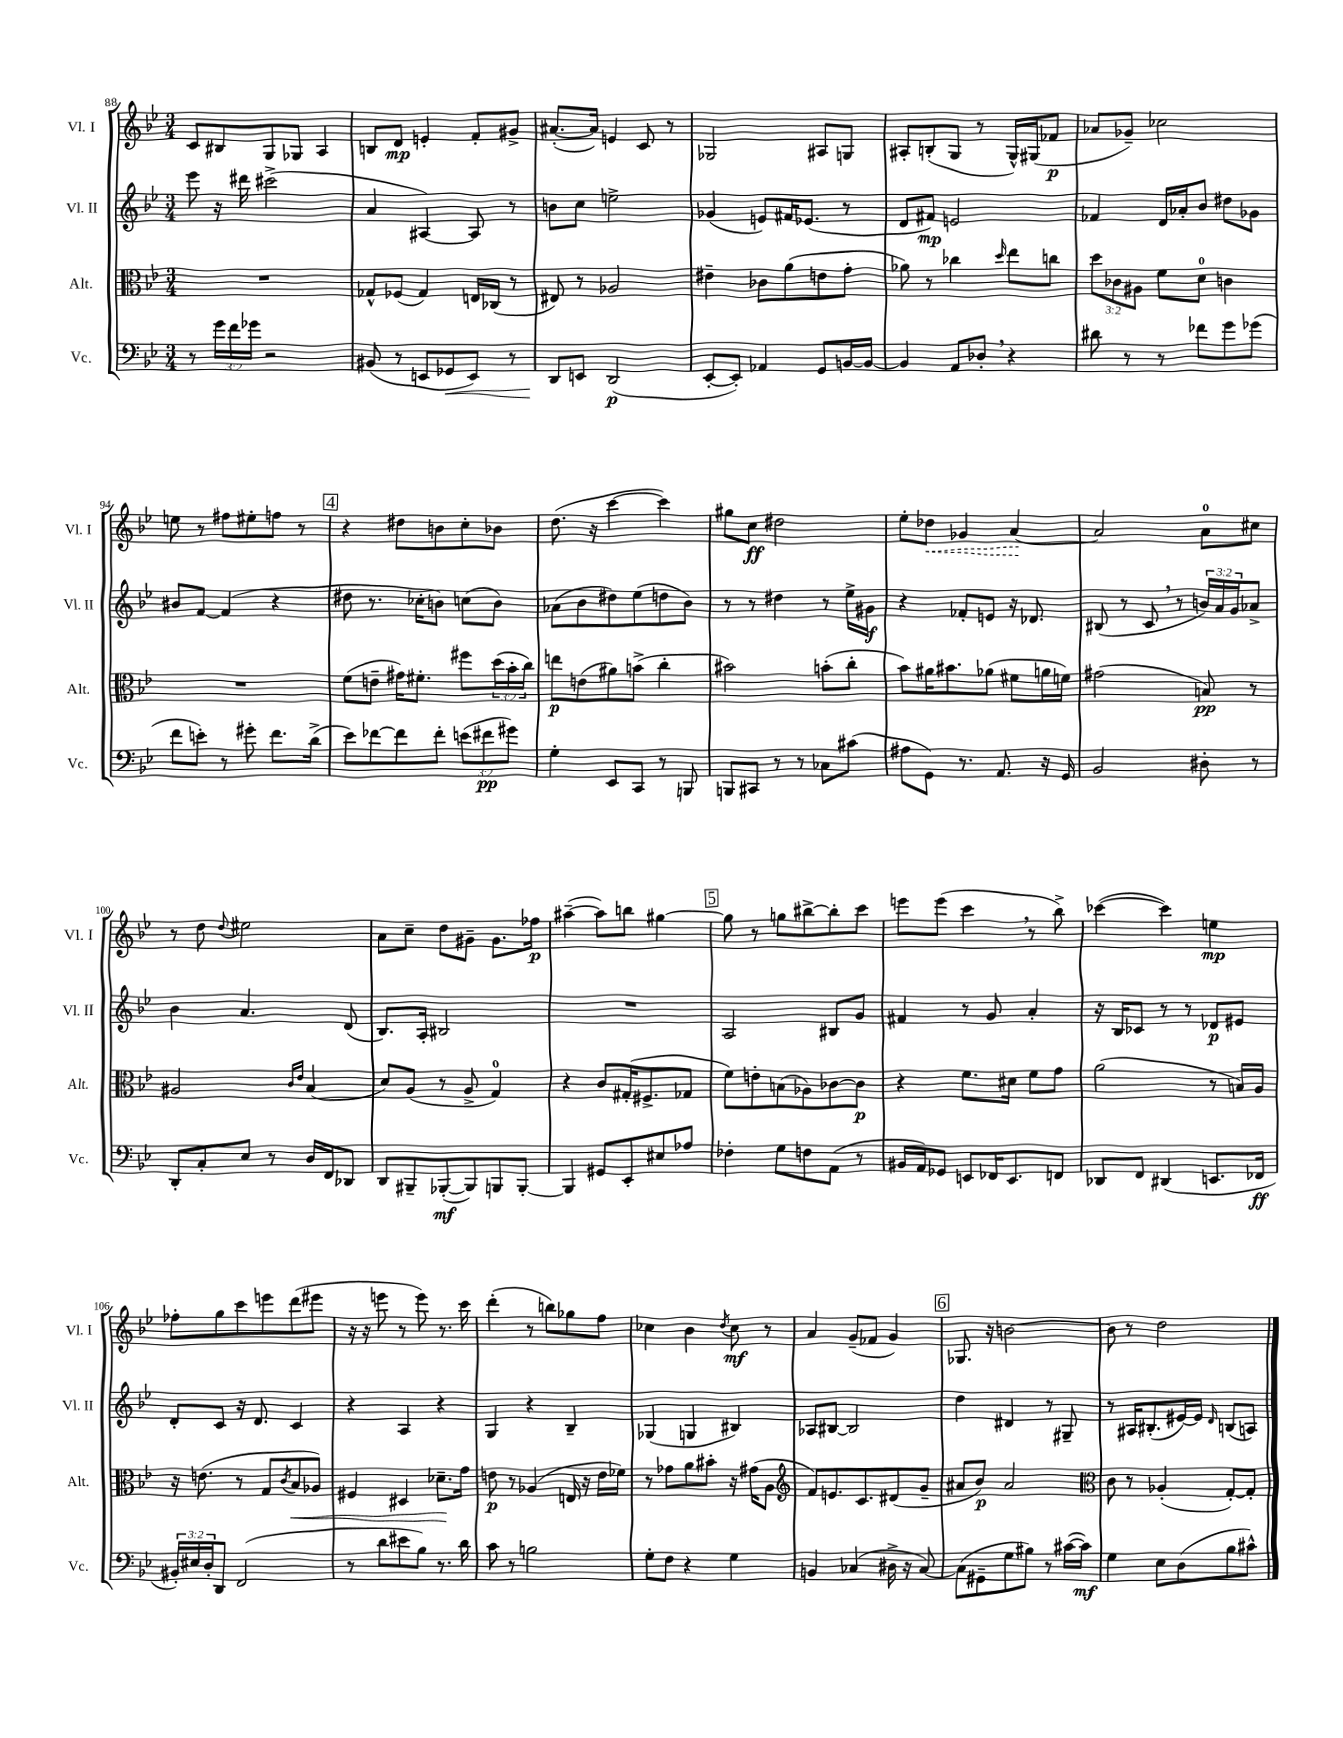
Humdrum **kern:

**kern	**dynam	**kern	**dynam	**kern	**dynam	**kern	**dynam
*part4	*part4	*part3	*part3	*part2	*part2	*part1	*part1
*staff4	*staff4	*staff3	*staff3	*staff2	*staff2	*staff1	*staff1
*I"Vc.	*	*I"Alt.	*	*I"Vl. II	*	*I"Vl. I	*
*I'Vc.	*	*I'Alt.	*	*I'Vl. II	*	*I'Vl. I	*
*clefF4	*	*clefC3	*	*clefG2	*	*clefG2	*
*k[b-e-]	*	*k[b-e-]	*	*k[b-e-]	*	*k[b-e-]	*
*M3/4	*	*M3/4	*	*M3/4	*	*M3/4	*
=88	=88	=88	=88	=88	=88	=88	=88
8r	.	2.r	.	8eee-\	.	8c/L	.
24g\LL	.	.	.	16r	.	8B#X/	.
24f\	.	.	.	.	.	.	.
.	.	.	.	16ddd#X\	.	.	.
24g-X\JJ	.	.	.	.	.	.	.
2r	.	.	.	(2ccc#X^\	.	8G/	.
.	.	.	.	.	.	8G-X/J	.
.	.	.	.	.	.	4A/	.
=89	=89	=89	=89	=89	=89	=89	=89
(8BB#X/	.	8G-X^^/L	.	4a/	.	8Bn/L	.
8r	.	(8F-X/J	.	.	.	8d/J	mp
8EEn/L	.	4G-/)	.	[4A#X/)	.	4en'/	.
!	!LO:HP:b	!	!	!	!	!	!
8GG-X/	<	.	.	.	.	.	.
8EE/J)	.	16En/LL	.	8A#/]	.	8f'/L	.
.	.	(16C-X/JJ	.	.	.	.	.
8r	.	8r	.	8r	.	8g#X^/J	.
=90	=90	=90	=90	=90	=90	=90	=90
8DD/L	.	8E#X/)	.	8bn\L	.	([8.a#X'/L	.
8EEn/J	[	8r	.	8cc\J	.	.	.
.	.	.	.	.	.	16a#/Jk])	.
(2DD/	p	2A-X/	.	2een^\	.	4en/	.
.	.	.	.	.	.	8c/	.
.	.	.	.	.	.	8r	.
=91	=91	=91	=91	=91	=91	=91	=91
[8EE-'/L	.	4e#X~\	.	(4g-X/	.	2G-X/	.
8EE-'/J])	.	.	.	.	.	.	.
4AA-X/	.	8c-X\L	.	8en/L)	.	.	.
.	.	(8a\	.	16f#X/K	.	.	.
.	.	.	.	(8.e-X/J	.	.	.
8GG/L	.	8en\	.	.	.	8A#X/L	.
[16BBn/L	.	8g'\J	.	8r	.	8Gn/J	.
16BB/JJ_	.	.	.	.	.	.	.
=92	=92	=92	=92	=92	=92	=92	=92
4BB/]	.	8a-X\)	.	8d/L	.	8A#X'/L	.
.	.	8r	.	8f#X/J)	mp	(8Bn'/	.
8AA/L	.	4cc-X\	.	2en/	.	8G/J	.
8D-X',/J	.	.	.	.	.	8r	.
.	.	16qqdd/	.	.	.	.	.
4r	.	8ee-\L	.	.	.	16G^^/LL)	.
.	.	.	.	.	.	(16G#X/J	.
.	.	8ccn\J	.	.	.	8f-X/J	p
=93	=93	=93	=93	=93	=93	=93	=93
8d#X\	.	12dd\L	.	4f-X/	.	8a-X/L	.
.	.	12c-X\	.	.	.	.	.
8r	.	.	.	.	.	8g-X~/J)	.
.	.	12A#X\J	.	.	.	.	.
8r	.	8f\L	.	16d/LL	.	2cc-X\	.
.	.	.	.	16a-X'/J	.	.	.
8f-X\L	.	8d\J	.	8b-/J	.	.	.
8g\	.	4cn\	.	8dd#X\L	.	.	.
(8g-X\J	.	.	.	8g-X\J	.	.	.
!!LO:LB:g=z
=94	=94	=94	=94	=94	=94	=94	=94
8f\L	.	2.r	.	8b#X/L	.	8een\	.
8en'\J)	.	.	.	[8f/J	.	8r	.
8r	.	.	.	(4f/]	.	8ff#X\L	.
8g#X'\	.	.	.	.	.	8ee#X'\	.
8.f\L	.	.	.	4r	.	8ffn\J	.
.	.	.	.	.	.	8r	.
(16d^\Jk	.	.	.	.	.	.	.
!!LO:REH:place=s1:t=4
=95	=95	=95	=95	=95	=95	=95	=95
8e-\L)	.	(8f\L	.	8dd#X\	.	4r	.
[8f-X\	.	8en~\J	.	8.r	.	.	.
8f-\]	.	16g#X\KL)	.	.	.	8dd#X\L	.
.	.	8.f#X'\J	.	16cc-X'\KL	.	.	.
8f-'\J	.	.	.	8bn\J)	.	8bn\	.
(12en\L	.	8ff#X\L	.	(8ccn\L	.	8cc'\	.
12f#X\	pp	.	.	.	.	.	.
.	.	(24dd\L	.	8b\J)	.	8b-X\J	.
12g#X\J)	.	24b-'\	.	.	.	.	.
.	.	24cc\JJ)	.	.	.	.	.
=96	=96	=96	=96	=96	=96	=96	=96
4G'\	.	8een\L	p	(8a-X\L	.	(8.dd\	.
.	.	(8en\	.	8b-\	.	.	.
.	.	.	.	.	.	16r	.
8EE-/L	.	8a#X\)	.	8dd#X\)	.	[4ccc\	.
8CC/J	.	(8bn^\J	.	(8ee-\	.	.	.
8r	.	4cc'\	.	8ddn\	.	4ccc\])	.
8BBBn/	.	.	.	8b-\J)	.	.	.
=97	=97	=97	=97	=97	=97	=97	=97
8BBBn/L	.	2b#X\)	.	8r	.	8gg#X\L	.
8CC#X/J	.	.	.	8r	.	8cc\J	ff
8r	.	.	.	4dd#X\	.	2dd#X\	.
8r	.	.	.	.	.	.	.
8C-X\L	.	(8bn'\L	.	8r	.	.	.
(8c#X\J	.	8cc'\J	.	16ee-^\LL	.	.	.
.	.	.	.	16g#X\JJ	f	.	.
=98	=98	=98	=98	=98	=98	=98	=98
8A#X\L	.	8b-\L)	.	4r	.	8ee-'\L	.
!	!	!	!	!	!	!	!LO:HP:b
8GG\J)	.	16a#X\K	.	.	.	8dd-X\J	<
.	.	8.b#X\	.	.	.	.	.
8.r	.	.	.	8f-X'/L	.	4g-X/	.
.	.	(8a-X\J	.	8en/J	.	.	.
8.AA/	.	.	.	.	.	.	.
.	.	8f#X\L	.	16r	.	[4a/	.
.	.	.	.	8.d-X/	.	.	.
16r	.	16an\L	.	.	.	.	.
16GG/	.	16fn\JJ)	.	.	.	.	.
.	.	.	.	.	.	.	[
=99	=99	=99	=99	=99	=99	=99	=99
2BB-/	.	(2g#X\	.	(8B#X/	.	2a/]	.
.	.	.	.	8r	.	.	.
.	.	.	.	8c,/	.	.	.
.	.	.	.	8r	.	.	.
8D#X'\	.	8Bn/)	pp	24bn/LL)	.	8a\L	.
.	.	.	.	24a/	.	.	.
.	.	.	.	24g/J	.	.	.
8r	.	8r	.	8a-X^/J	.	8cc#X\J	.
!!LO:LB:g=z
=100	=100	=100	=100	=100	=100	=100	=100
8DD'/L	.	2A#X/	.	4b-\	.	8r	.
8C'/	.	.	.	.	.	8dd\	.
.	.	.	.	.	.	8qqdd/	.
8E-/J	.	.	.	4.a/	.	2ee#X\	.
8r	.	.	.	.	.	.	.
.	.	16qqc/LL	.	.	.	.	.
.	.	16qqe-/JJ	.	.	.	.	.
16D/LL	.	(4B-/	.	.	.	.	.
16FF/J	.	.	.	.	.	.	.
8DD-X/J	.	.	.	(8d/	.	.	.
=101	=101	=101	=101	=101	=101	=101	=101
8DD/L	.	8d/L)	.	8.B-/L)	.	8a\L	.
8BBB#X~/	.	(8A/J	.	.	.	8cc~\J	.
.	.	.	.	16A'/Jk	.	.	.
([8BBB-X'/	mf	8r	.	2B#X/	.	8dd\L	.
8BBB-/])	.	8A^/	.	.	.	8g#X~\J	.
8BBBn/	.	4G/)	.	.	.	8.g#\L	.
[8BBB'/J	.	.	.	.	.	.	.
.	.	.	.	.	.	16ff-X\Jk	p
=102	=102	=102	=102	=102	=102	=102	=102
4BBB/]	.	4r	.	2.r	.	([4aa#X~\	.
8GG#X/L	.	8c/L	.	.	.	8aa#\L])	.
8EE-'/	.	(16G#X'/K	.	.	.	8bbn\J	.
.	.	8.F#X^/	.	.	.	.	.
8E#X/	.	.	.	.	.	[4gg#X\	.
8A-X/J	.	8G-X/J	.	.	.	.	.
!!LO:REH:place=s1:t=5
=103	=103	=103	=103	=103	=103	=103	=103
4F-X'\	.	8f\L)	.	2A/	.	8gg#\]	.
.	.	8en'\	.	.	.	8r	.
8G\L	.	(8Bn\	.	.	.	8ggn\L	.
8Fn\	.	8A-X\)	.	.	.	[8bb#X^\	.
(8AA\J	.	[8c-X\	.	8B#X/L	.	8bb#'\]	.
8r	.	8c-\J]	p	8g/J	.	8ccc\J	.
=104	=104	=104	=104	=104	=104	=104	=104
16BB#X/LL	.	4r	.	4f#X/	.	8eeen\L	.
16AA/J)	.	.	.	.	.	.	.
8GG-X/J	.	.	.	.	.	(8eee\J	.
8EEn/L	.	8.f\L	.	8r	.	4ccc,\	.
16FF-X/K	.	.	.	8g/	.	.	.
8.EE/	.	16d#X\Jk	.	.	.	.	.
.	.	8f\L	.	4a'/	.	8r	.
8FFn/J	.	8g\J	.	.	.	8bb-^\)	.
=105	=105	=105	=105	=105	=105	=105	=105
8DD-X/L	.	(2a\	.	16r	.	([4ccc-X\	.
.	.	.	.	16B-/KL	.	.	.
8FF/J	.	.	.	8c-X/J	.	.	.
(4DD#X/	.	.	.	8r	.	4ccc-\])	.
.	.	.	.	8r	.	.	.
8.EEn/L	.	8r	.	8d-X/L	p	4een\	mp
.	.	16Bn/LL)	.	8e#X/J	.	.	.
16FF-X/Jk	ff	16A/JJ	.	.	.	.	.
!!LO:LB:g=z
=106	=106	=106	=106	=106	=106	=106	=106
24BB#X'/LL)	.	16r	.	8d'/L	.	8ff-X'\L	.
24E#X/	.	.	.	.	.	.	.
.	.	(8.en\	.	.	.	.	.
24D'/J	.	.	.	.	.	.	.
8DD/J	.	.	.	8c/J	.	8gg\	.
(2FF/	.	8r	.	16r	.	8ccc\	.
.	.	.	.	8.d/	.	.	.
.	.	8G/L	.	.	.	8eeen\	.
.	.	8qc/	.	.	.	.	.
!	!	!	!LO:HP:b	!	!	!	!
.	.	8B-/	<	4c/	.	(8ddd\	.
.	.	8A-X/J)	.	.	.	8eee#X\J	.
=107	=107	=107	=107	=107	=107	=107	=107
8r	.	4F#X/	.	4r	.	16r	.
.	.	.	.	.	.	16r	.
8d\L	.	.	.	.	.	8eeen\	.
8e#X\	.	4D#X/	.	4A/	.	8r	.
8B-\J)	.	.	.	.	.	8eee\)	.
8.r	.	8.d-X~\L	.	4r	.	8.r	.
16d\	.	16g\Jk	[	.	.	16ccc\	.
=108	=108	=108	=108	=108	=108	=108	=108
8c\	.	8en\	p	4G/	.	(4ddd'\	.
8r	.	8r	.	.	.	.	.
2Bn\	.	(4A-X/	.	4r	.	8r	.
.	.	.	.	.	.	8bbn\L)	.
.	.	16En/	.	4B-~/	.	8gg-X\	.
.	.	16r	.	.	.	.	.
.	.	16e\LL	.	.	.	8ff\J	.
.	.	16f-X\JJ)	.	.	.	.	.
=109	=109	=109	=109	=109	=109	=109	=109
8G'\L	.	8r	.	(4G-X/	.	4cc-X\	.
8F\J	.	8g-X\L	.	.	.	.	.
4r	.	8a\	.	4Gn/	.	4b-\	.
.	.	8b#X'\J	.	.	.	.	.
.	.	.	.	.	.	8qdd/	.
4G\	.	16r	.	4B#X/)	.	8cc-\	mf
.	.	(16g#X\KL	.	.	.	.	.
.	.	8A\J	.	.	.	8r	.
=110	=110	=110	=110	=110	=110	=110	=110
*	*	*clefG2	*	*	*	*	*
4BBn/	.	8f/L)	.	8A-X/L	.	4a/	.
.	.	8.en/	.	[8B#X/J	.	.	.
(4C-X/	.	.	.	2B#/]	.	(8g~/L	.
.	.	8.c/	.	.	.	.	.
.	.	.	.	.	.	8f-X/J	.
16D#X^\	.	(8d#X/	.	.	.	4g/)	.
16r	.	.	.	.	.	.	.
[8C-/)	.	8g~/J	.	.	.	.	.
!!LO:REH:place=s1:t=6
=111	=111	=111	=111	=111	=111	=111	=111
(8C-\L]	.	8a#X/L	.	4dd\	.	8.G-X/	.
8GG#X~\	.	8b-/J)	p	.	.	.	.
.	.	.	.	.	.	16r	.
8G\	.	2a#/	.	4d#X/	.	[2bn\	.
8B#X\J)	.	.	.	.	.	.	.
8r	.	.	.	8r	.	.	.
([16c#X\LL	.	.	.	8G#X~/	.	.	.
16c#\JJ])	mf	.	.	.	.	.	.
=112	=112	=112	=112	=112	=112	=112	=112
*	*	*clefC3	*	*	*	*	*
4G\	.	8c\	.	8r	.	8b\]	.
.	.	8r	.	16A#X/KL	.	8r	.
.	.	.	.	(8.B#X'/	.	.	.
8E-\L	.	(4A-X'/	.	.	.	2dd\	.
(8D\	.	.	.	[16e#X/L)	.	.	.
.	.	.	.	16e#/JJ]	.	.	.
.	.	.	.	16qqd/	.	.	.
8B-\	.	[8G'/L)	.	(8Bn/L	.	.	.
8c#X^^\J)	.	8G'/J]	.	8An/J)	.	.	.
==	==	==	==	==	==	==	==
*-	*-	*-	*-	*-	*-	*-	*-
